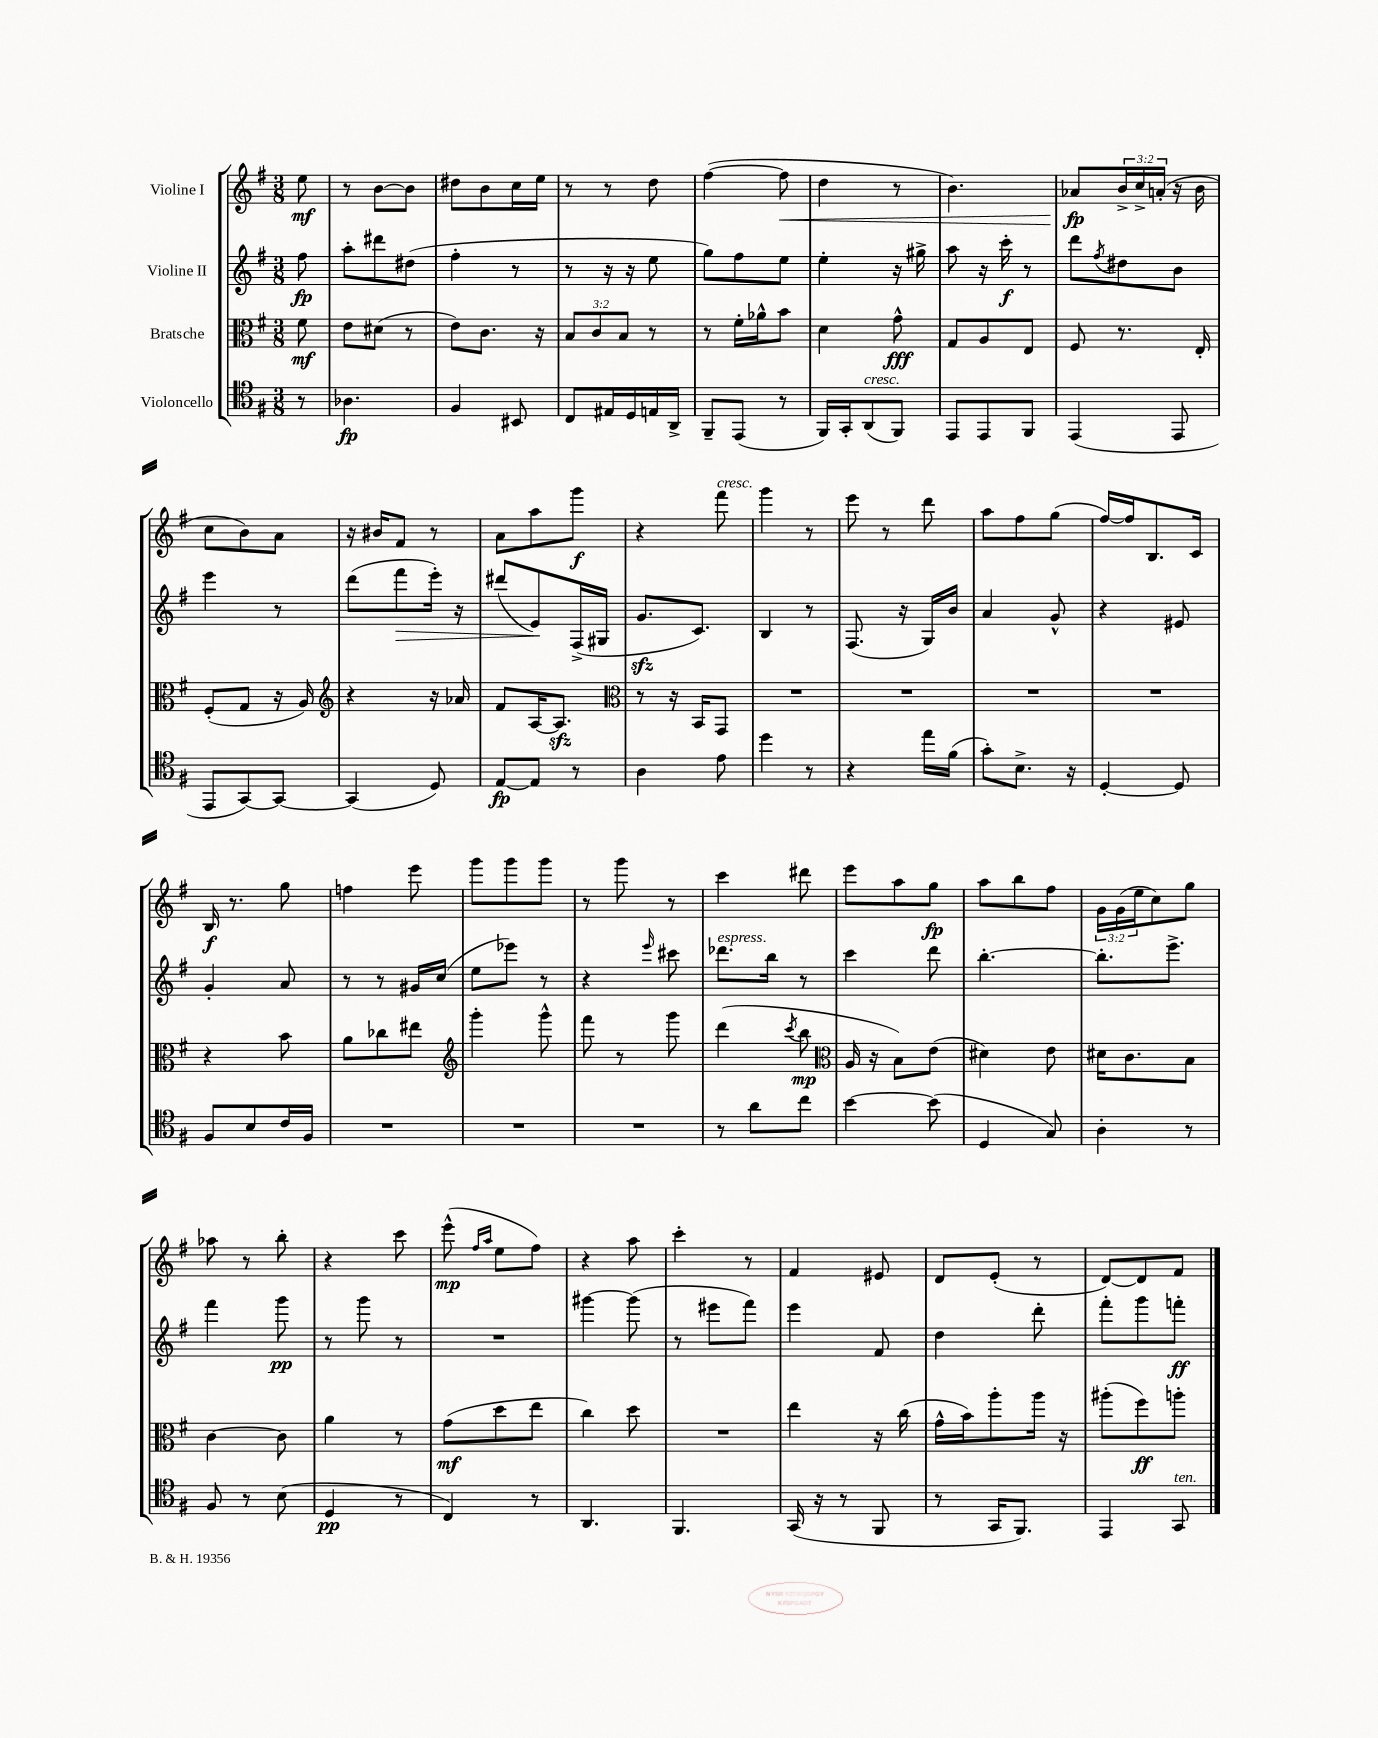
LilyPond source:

<<
\new StaffGroup <<
\new Staff = "s0" \with { instrumentName = "Violine I" } {
    \clef treble \key g \major \numericTimeSignature \time 3/8 \override Staff.TupletNumber.text = #tuplet-number::calc-fraction-text \partial 8
    e''8\mf |
    r8 b'8~ b'8 |
    dis''8 b'8 c''16 e''16 |
    r8 r8 d''8 |
    fis''4~( fis''8\< |
    d''4 r8 |
    b'4.) |
    aes'8\fp\! \tuplet 3/2 { b'16-> c''16-> a'16-.( } r16 b'16 |
    c''8 b'8) a'8 |
    r16 bis'16 fis'8 r8 |
    a'8 a''8 g'''8\f |
    r4 fis'''8^\markup { \italic "cresc." } |
    g'''4 r8 |
    e'''8 r8 d'''8 |
    a''8 fis''8 g''8( |
    fis''16~) fis''16 b8. c'16 |
    b16\f r8. g''8 |
    f''4 e'''8 |
    g'''8 g'''8 g'''8 |
    r8 g'''8 r8 |
    c'''4 dis'''8 |
    e'''8 a''8 g''8\fp |
    a''8 b''8 fis''8 |
    \tuplet 3/2 { g'16 g'16( e''16 } c''8) g''8 |
    aes''8 r8 b''8-. |
    r4 c'''8 |
    e'''8-^\mp( \grace { fis''16 a''16 } e''8 fis''8) |
    r4 a''8 |
    c'''4-. r8 |
    fis'4 eis'8 |
    d'8 e'8-.( r8 |
    d'8~) d'8 fis'8 \bar "|." |
}
\new Staff = "s1" \with { instrumentName = "Violine II" } {
    \clef treble \key g \major \numericTimeSignature \time 3/8 \partial 8
    fis''8\fp |
    a''8-. dis'''8 dis''8( |
    fis''4-. r8 |
    r8 r16 r16 e''8 |
    g''8) fis''8 e''8 |
    e''4-. r16 gis''16-> |
    a''8 r16 c'''16-.\f r8 |
    d'''8 \acciaccatura { fis''8 } dis''8 b'8 |
    e'''4 r8 |
    d'''8( fis'''8\> e'''16-.) r16 |
    dis'''8( e'8\!) fis16->( gis16 |
    g'8.\sfz c'8.) |
    b4 r8 |
    fis8.( r16 g16) b'16 |
    a'4 g'8-^ |
    r4 eis'8 |
    g'4-. a'8 |
    r8 r8 gis'16 c''16( |
    e''8 ees'''8) r8 |
    r4 \grace { e'''16 } cis'''8 |
    des'''8.^\markup { \italic "espress." } b''16 r8 |
    c'''4 d'''8 |
    b''4.~-. |
    b''8.-. e'''8.-> |
    fis'''4 g'''8\pp |
    r8 g'''8 r8 |
    R4. |
    gis'''4~ gis'''8( |
    r8 eis'''8 fis'''8) |
    e'''4 fis'8 |
    d''4 d'''8-. |
    fis'''8-. g'''8 f'''8-.\ff \bar "|." |
}
\new Staff = "s2" \with { instrumentName = "Bratsche" } {
    \clef alto \key g \major \numericTimeSignature \time 3/8 \override Staff.TupletNumber.text = #tuplet-number::calc-fraction-text \partial 8
    fis'8\mf |
    e'8 dis'8( r8 |
    e'8) c'8. r16 |
    \tuplet 3/2 { b8 c'8 b8 } r8 |
    r8 fis'16-. aes'16-^ b'8 |
    d'4 g'8-^\fff |
    g8 a8 e8 |
    fis8 r8. e16-. |
    fis8-.( g8 r16 a16) |
    \clef treble r4 r16 aes'16 |
    fis'8 a16~ a8.\sfz |
    \clef alto r8 r16 b,16 g,8 |
    R4. |
    R4. |
    R4. |
    R4. |
    r4 b'8 |
    a'8 ces''8 eis''8 |
    \clef treble g'''4-. g'''8-^ |
    fis'''8 r8 g'''8 |
    d'''4( \acciaccatura { c'''8 } b''8\mp |
    \clef alto a16 r16 b8) e'8( |
    dis'4) e'8 |
    dis'16 c'8. b8 |
    c'4~ c'8 |
    a'4 r8 |
    g'8\mf( d''8 e''8 |
    c''4) d''8 |
    R4. |
    e''4 r16 c''16( |
    g'16-^ b'16) a''8-. a''16 r16 |
    ais''8-.( fis''8\ff) a''8-. \bar "|." |
}
\new Staff = "s3" \with { instrumentName = "Violoncello" } {
    \clef tenor \key g \major \numericTimeSignature \time 3/8 \partial 8
    r8 |
    aes4.\fp |
    fis4 bis,8 |
    c8 eis16 d16 e16 a,16-> |
    fis,8-- e,8( r8 |
    fis,16) g,16-. a,8^\markup { \italic "cresc." }( fis,8) |
    e,8 e,8 fis,8 |
    e,4( e,8 |
    e,8 g,8~) g,8~ |
    g,4( d8) |
    e8~\fp e8 r8 |
    a4 e'8 |
    d''4 r8 |
    r4 e''16 fis'16( |
    g'8-.) b8.-> r16 |
    d4~-. d8 |
    fis8 b8 c'16 fis16 |
    R4. |
    R4. |
    R4. |
    r8 a'8 c''8 |
    b'4~ b'8( |
    d4 g8) |
    a4-. r8 |
    fis8 r8 b8( |
    d4\pp r8 |
    c4) r8 |
    a,4. |
    fis,4. |
    g,16( r16 r8 fis,8 |
    r8 g,16 fis,8.) |
    e,4 g,8^\markup { \italic "ten." } \bar "|." |
}
>>
>>
\layout { \context { \Score \remove "Bar_number_engraver" } }
